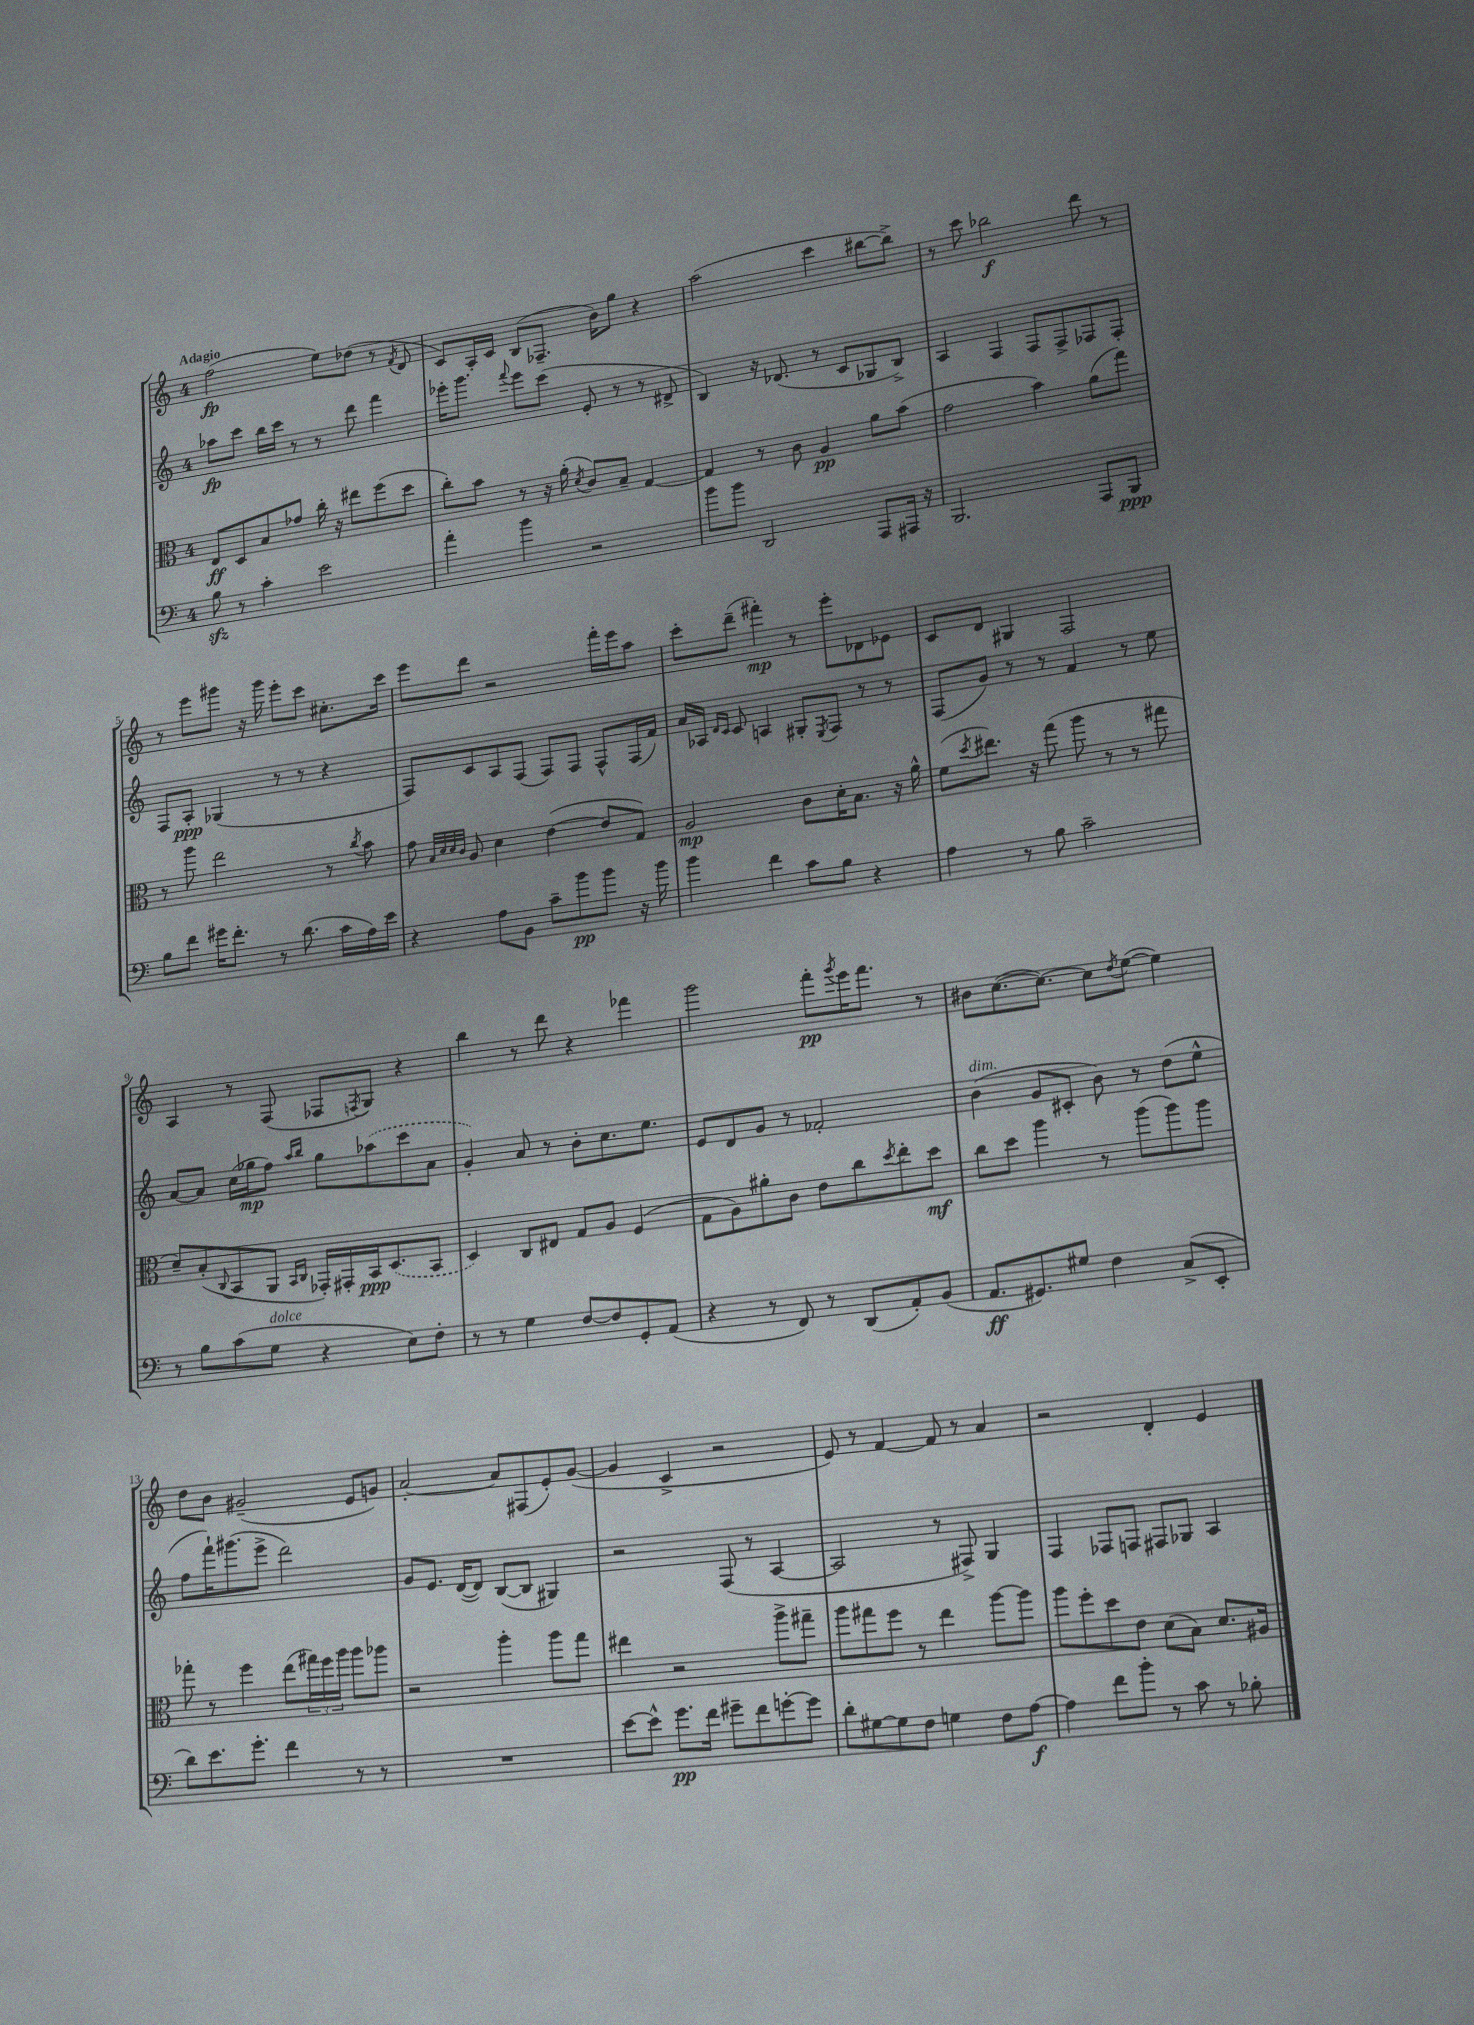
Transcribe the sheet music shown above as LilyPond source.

<<
\new StaffGroup <<
\new Staff = "s0" {
    \clef treble \key c \major \once \override Staff.TimeSignature.style = #'single-digit \time 4/4 \tempo "Adagio"
    f''2\fp( e''8) des''8( r8 \acciaccatura { f'8 } d'8 |
    c'8) a16-. c'16 b8( fes8.-- b'16) g''8 r4 |
    a''2( c'''4 bis''8~ bis''8->) |
    r8 c'''8 bes''2\f d'''8 r8 |
    r8 e'''8 gis'''8 r16 gis'''16 e'''8-. c'''8 cis''8.-. c'''16 |
    e'''8 d'''8 r2 f'''16-. e'''16 a''8 |
    c'''8-. d'''8--( fis'''4-.\mp) r8 e'''8-. des'8 ees'8 |
    c'8 d'8 gis4 f2 |
    a4 r8 f8( fes8 \acciaccatura { f8 } g8) r4 |
    b''4 r8 d'''8 r4 fes'''4 |
    g'''2 f'''8-.\pp \acciaccatura { g'''8 } e'''16 f'''8. r8 |
    bis'8 c''8.~( c''8.~) c''8 \acciaccatura { d''8 } e''8~( e''4) |
    d''8 b'8 gis'2--( e'8 g'8) |
    a'2~-. a'8 fis8( e'8-.) g'8~( |
    g'4 c'4-> r2 |
    e'8) r8 f'4~ f'8 r8 a'4 |
    r2 d'4-. e'4 \bar "|." |
}
\new Staff = "s1" {
    \clef treble \key c \major \once \override Staff.TimeSignature.style = #'single-digit \time 4/4
    aes''8\fp c'''8 b''16 c'''16 r8 r8 d'''8 f'''4 |
    ees'''16-. g'''8. \appoggiatura { f'''8 } ees'''8 c'''8( e'8-. r8 r8 dis'8-> |
    b4) r16 des'8.( r8 c'8 ges8 b8->) |
    a4 f4 f8 f8-> fes8 fes8-. |
    f8 a8-.\ppp ges4( r8 r8 r4 |
    f8) c'8 a8 f8( f8) f8 f8-^ f16( f'16) |
    a'16 aes16 \grace { d'16 c'16 } c'8 a4 gis8-. \acciaccatura { e8 } f8 r8 r8 |
    f8( g'8) r8 r8 f'4 r8 e''8 |
    a'8~ a'8 c''16( ges''16\mp f''8) \grace { a''16 b''16 } ges''8 \once \slurDashed aes''8( c'''8 a'8 |
    g'4-.) a'8 r8 b'8-. c''8. e''8. |
    e'8 d'8 g'8 r8 fes'2-. |
    b'4^\markup { \italic "dim." }( g'8 cis'8-. b'8) r8 d''8( e''8-^ |
    f''8 f'''16-!) gis'''8.( e'''8-> d'''2) |
    g'8 e'8. d'16~( d'8) b8~( b8 gis4) |
    r2 f8( r8 a4~ |
    a2 r8 fis8->) g4 |
    f4 fes8 f8 fis8 ges8 a4 \bar "|." |
}
\new Staff = "s2" {
    \clef alto \key c \major \once \override Staff.TimeSignature.style = #'single-digit \time 4/4
    e8\ff d8 b8 ges'8 c''16-. r16 eis''8 f''8( d''8 |
    c''8-.) b'8 r8 r16 a'16-.( \acciaccatura { d'8 } c'8) b8-- g4~ |
    g4 r8 c'8 a4\pp a'8 b'8( |
    g'2 b'4) a'8( g''8) |
    r8 a''8 e''2 r8 \acciaccatura { c''8 } b'8 |
    g'8 \grace { b32 d'32 d'32 c'32 } a8 d'4 e'4~( e'8 g8) |
    a2\mp c'8 d'16-. b8. r16 a'16-^ |
    f'8( \acciaccatura { d''8 } eis''8.) r16 g''8( a''8 r8 r8 gis''8 |
    d'8--) b8-.( \appoggiatura { c8 } b,8 a,8 \grace { b,16 c16 } ges,16-.) gis,16-. b,16\ppp \once \slurDashed d8.( b,8 |
    d4) c8 eis8 g8 a8 f4( |
    g8 a8) ais'8-. c'8 e'8 c''8 \acciaccatura { d''8 } e''8-. d''8\mf |
    c''8 d''8 a''4 r8 a''8( a''8) a''8 |
    ges''8-. r8 f''4 e''8( \tuplet 3/2 { gis''16) f''16 a''16 } a''8 aes''8 |
    r2 a''4-. a''8 g''8 |
    eis''4 r2 a''8-> gis''8-- |
    a''8 gis''8 f''8 r8 e''4 a''8~ a''8 |
    a''8 f''8-. d''8 e'8 d'8( b8) d'8. ais16 \bar "|." |
}
\new Staff = "s3" {
    \clef bass \key c \major \once \override Staff.TimeSignature.style = #'single-digit \time 4/4
    b8\sfz r8 c'4-. e'2 |
    a'4-. b'4 r2 |
    b'8 b'8 d,2 a,,8 ais,,16 r16 |
    b,,2. a,,8 b,,8\ppp |
    b8 f'8 gis'16 f'8.-. r8 d'8.( c'16 a16) e'16 |
    r4 a8 b,8 c'8-- b'8\pp b'8 r16 b'16 |
    b'4 f'4 c'8 b8 r4 |
    a4 r8 b8 c'2-- |
    r8 b8 c'8( g8^\markup { \italic "dolce" } r4 e8) f8-. |
    r8 r8 g4 f8~ f8 g,8-. a,8( |
    r4 r8 f,8) r8 d,8( a,8-.) b,8( |
    a,8.\ff gis,8.) gis8 f4 c8->( e,8-. |
    d'8) e'8. g'8.-. f'4 r8 r8 |
    R1 |
    e'8~ e'8-^ g'8.\pp f'16 gis'8-- f'8 g'8~-. g'8 |
    d'8-. gis8~ gis8 f8 g4 f8 a8~\f |
    a4 f'8 b'8-. r8 c'8 r8 bes8-. \bar "|." |
}
>>
>>
